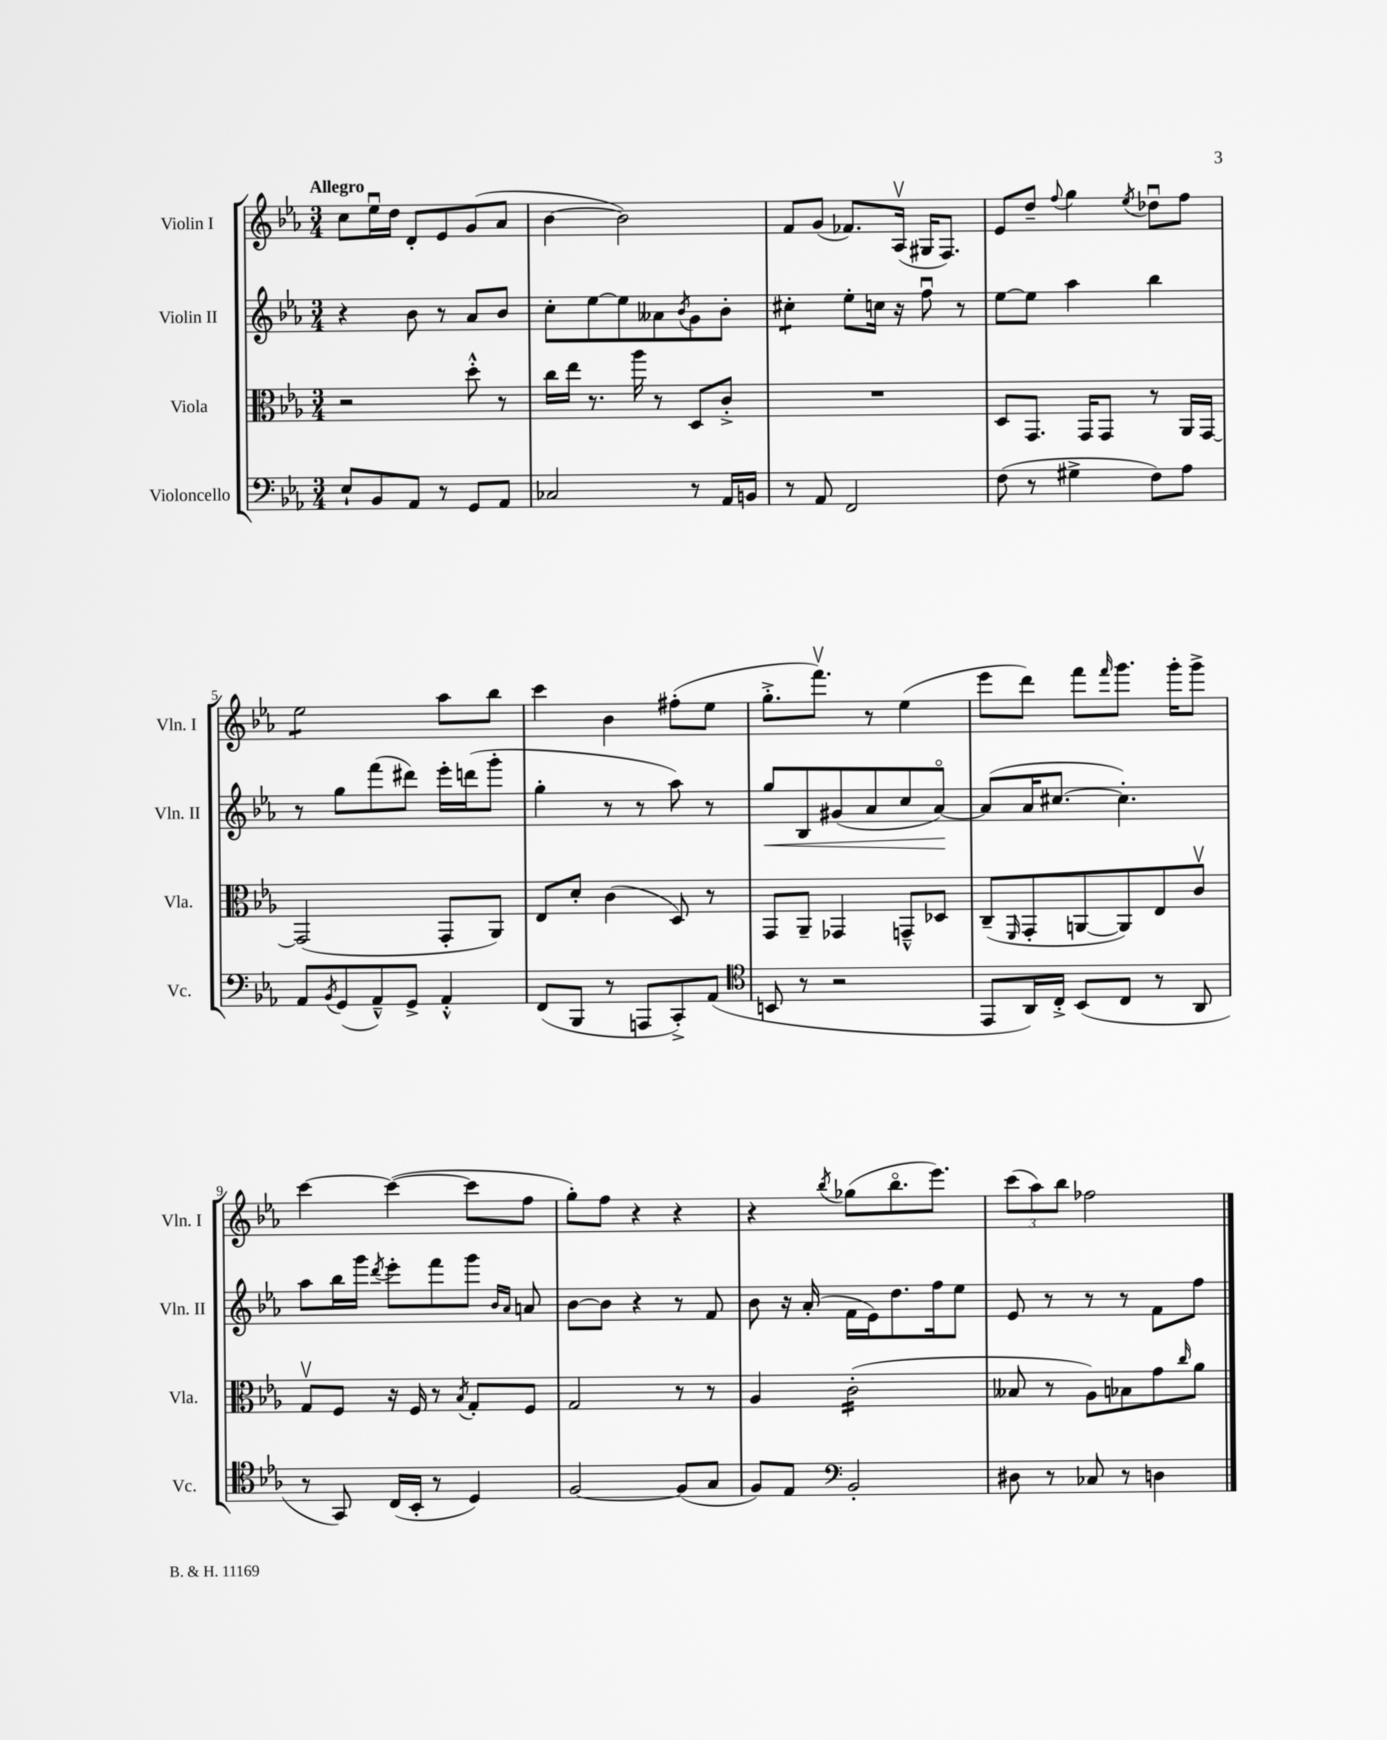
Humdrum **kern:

**kern	**kern	**kern	**kern
*staff4	*staff3	*staff2	*staff1
*clefF4	*clefC3	*clefG2	*clefG2
*k[b-e-a-]	*k[b-e-a-]	*k[b-e-a-]	*k[b-e-a-]
*M3/4	*M3/4	*M3/4	*M3/4
8E-`	2r	4r	8cc
8BB-	.	.	16ee-u
.	.	.	16dd
8AA-	.	8b-	8d'
8r	.	8r	8e-
8GG	8dd'^^	8a-	(8g
8AA-	8r	8b-	8a-
=	=	=	=
2C-	16cc	8cc'	[4b-
.	16ee-	.	.
.	8.r	[8ee-	.
.	.	8ee-]	2b-])
.	16aa-	.	.
.	8r	8a--	.
.	.	8qb-	.
8r	8D	8g	.
16AA-	8c'^	8b-'	.
16BB	.	.	.
=	=	=	=
8r	2.r	4cc#'	8f
8AA-	.	.	(8g
2FF	.	8ee-'	8.f-)
.	.	16cc	.
.	.	16r	(16A-v
.	.	8ffu	16G#
.	.	.	8.F)
.	.	8r	.
=	=	=	=
(8F	8D	[8ee-	8e-
8r	8.GG	8ee-]	8dd~
.	.	.	8qqff
4G#^	.	4aa-	4gg
.	16GG	.	.
.	8GG	.	.
.	.	.	8qee-
8F)	8r	4bb-	8dd-u
8A-	16AA-	.	8ff
.	[16GG	.	.
=	=	=	=
8AA-	(2GG]	8r	2ee-
8qBB-	.	.	.
(8GG	.	8gg	.
8AA-~^^)	.	(8fff	.
8GG^	.	8ddd#)	.
4AA-'^^	8GG'	16eee-'	8aa-
.	.	(16ddd	.
.	8AA-)	8ggg'	8bb-
=	=	=	=
(8FF	8E-	4gg'	4ccc
8BBB-	8d'	.	.
8r	(4c	8r	4b-
8AAA	.	8r	.
8CC'^)	8D)	8aa-)	(8ff#'
(8AA-	8r	8r	8ee-
=	=	=	=
*clefC4	*	*	*
8BB	8GG	8gg	8.gg'^
8r	8AA-~	8B-	.
.	.	.	8.fffv)
2r	4GG-	(8g#	.
.	.	8a-	8r
.	8GG~^^	8cc	(4ee-
.	8D-	[8a-o)	.
=	=	=	=
8EE-	(8C~	(8a-]	8eee-
.	16qqFF	.	.
16AA-)	8GG'	16a-	8ddd)
16C'^	.	[8.cc#	.
(8BB-	[8AA	.	8fff
.	.	.	16qqfff
8C	8AA])	4.cc#'])	8.ggg
8r	8E-	.	.
.	.	.	16ggg'
8AA-	8cv	.	8ggg^
=	=	=	=
8r	8Gv	8aa-	[4ccc
8GG)	8F	16bb-	.
.	.	16ggg	.
.	.	8qddd	.
(16C	16r	8eee-'	(4ccc_
16BB-'	16F	.	.
8r	8r	8fff	.
.	8qB-	.	.
4D)	8G'	8ggg	8ccc]
.	.	16qqb-	.
.	.	16qqa-	.
.	8F	8a	8ff
=	=	=	=
[2F	2G	[8b-	8gg')
.	.	8b-]	8ff
.	.	4r	4r
(8F]	8r	8r	4r
8G	8r	8f	.
=	=	=	=
8F)	4A-	8b-	4r
8E-	.	16r	.
.	.	(16a-'	.
*clefF4	*	*	*
.	.	.	8qbb-
2BB-'	(2c'	16f	(8gg-
.	.	16e-)	.
.	.	8.dd	8.bb-o
.	.	16ff	8.eee-)
.	.	8ee-	.
=	=	=	=
8D#	8B--	8e-	(12ccc
.	.	.	12aa-)
8r	8r	8r	.
.	.	.	12bb-
8C-	8A-)	8r	2ff-
8r	8B-	8r	.
4D	8g	8f	.
.	16qqcc	.	.
.	8a-	8ff	.
==	==	==	==
*-	*-	*-	*-
